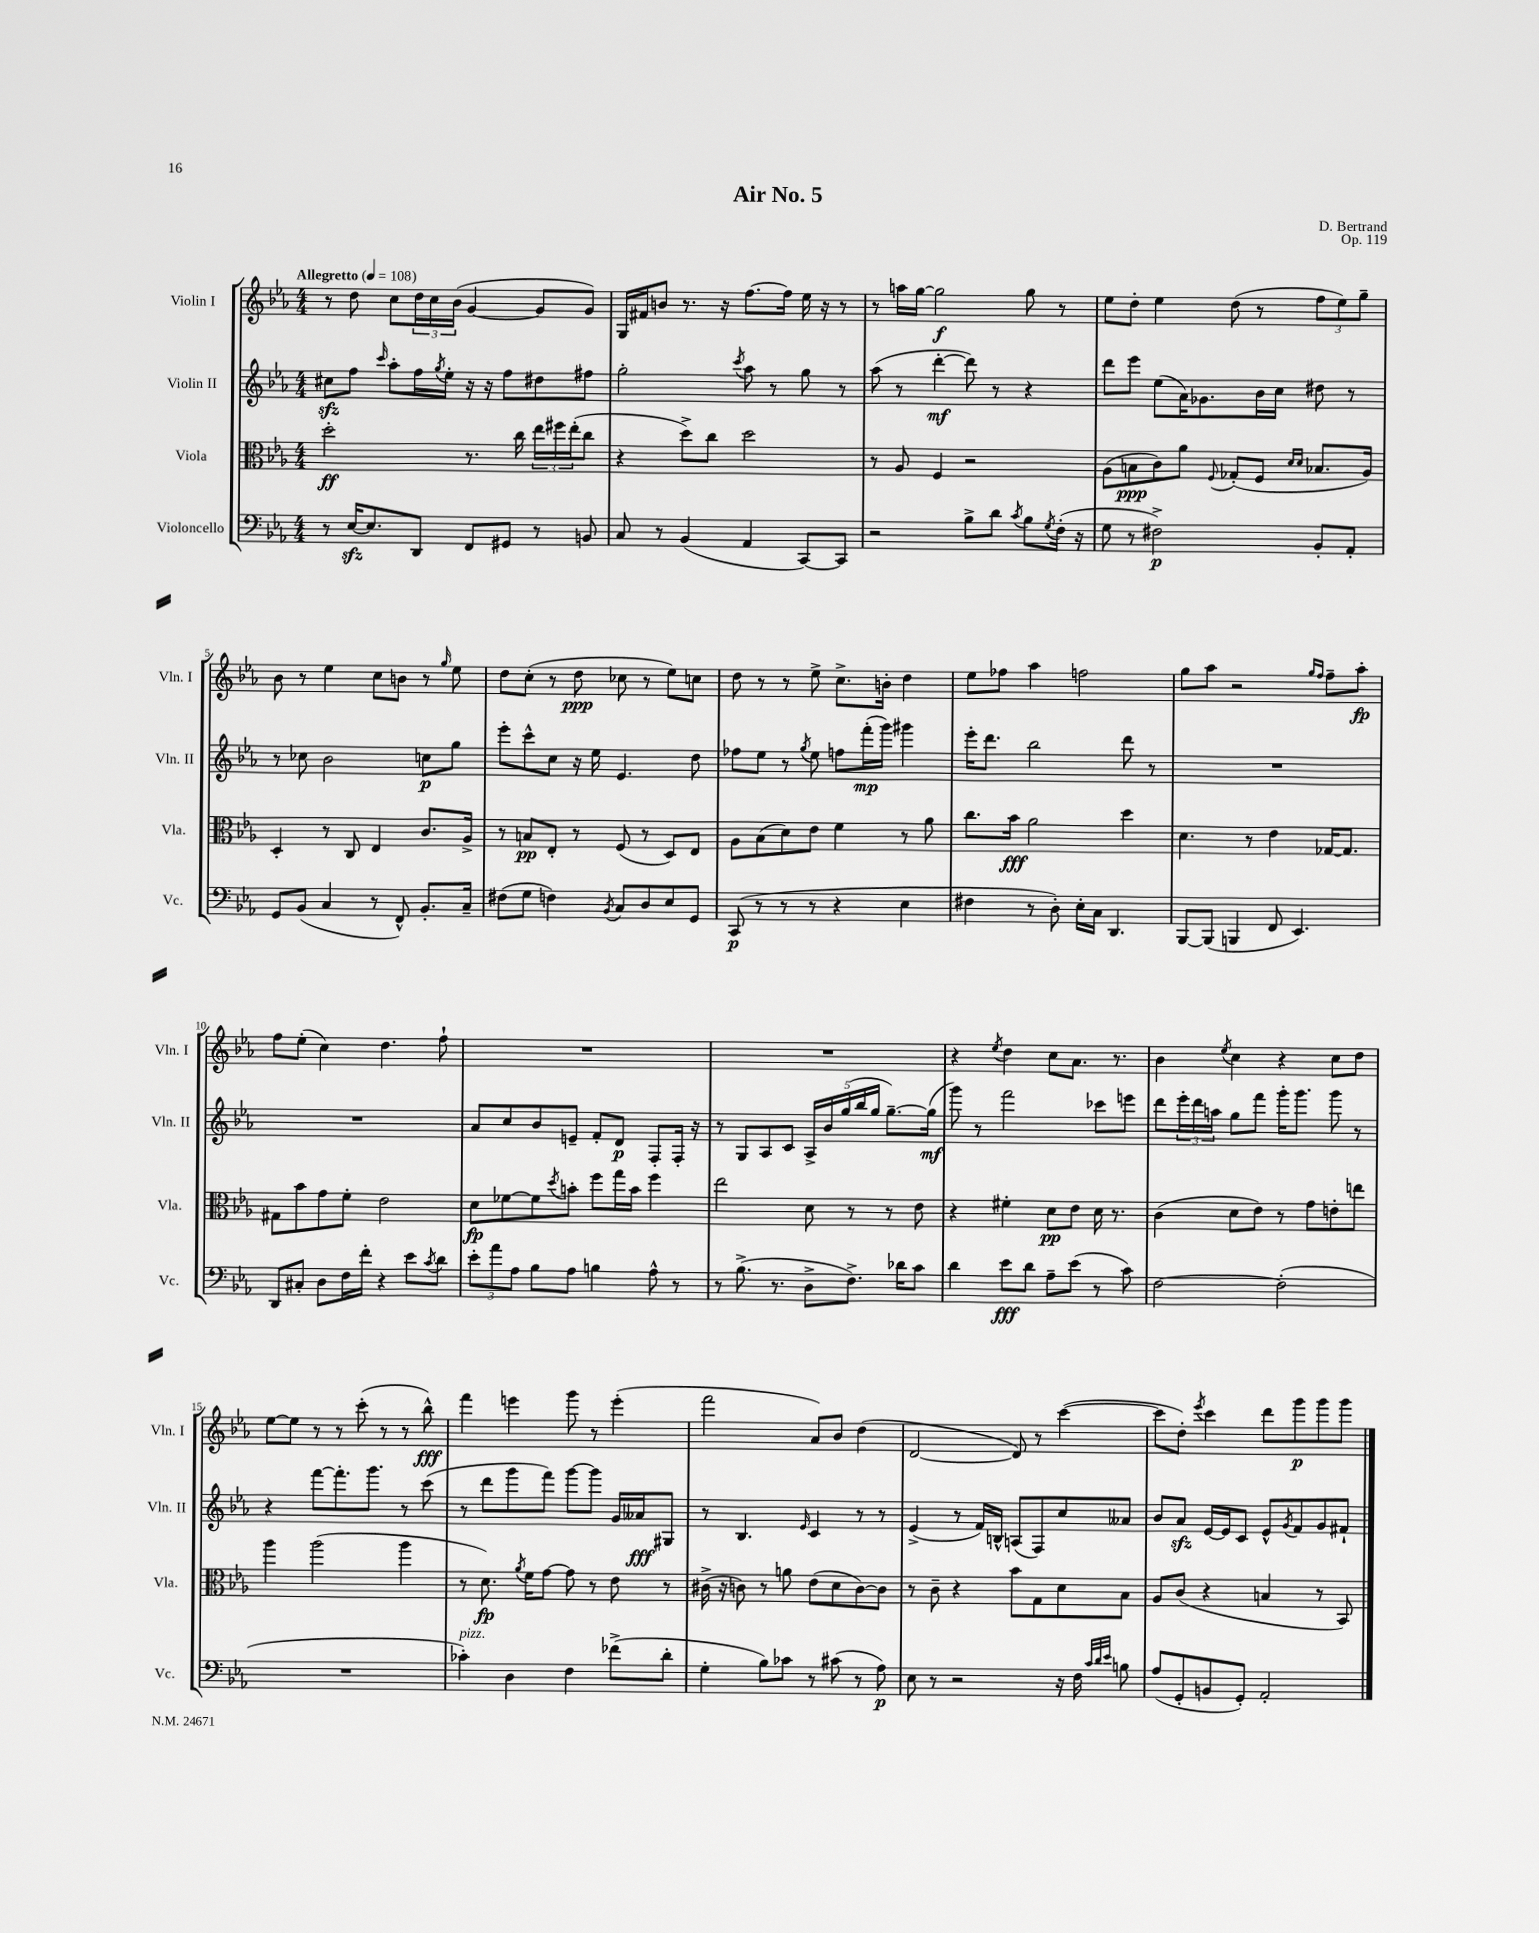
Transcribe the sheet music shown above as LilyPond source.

\header { title = "Air No. 5" composer = "D. Bertrand" opus = "Op. 119" }
<<
\new StaffGroup <<
\new Staff = "s0" \with { instrumentName = "Violin I" shortInstrumentName = "Vln. I" } {
    \clef treble \key ees \major \numericTimeSignature \time 4/4 \tempo "Allegretto" 4 = 108
    r8 d''8 c''8 \tuplet 3/2 { d''16 c''16 bes'16( } g'4~ g'8 g'8) |
    g16 fis'16 b'8 r8. r16 f''8.~ f''16 ees''16 r16 r8 |
    r8 a''16 g''16~ g''2\f g''8 r8 |
    ees''8 d''8-. ees''4 d''8( r8 \tuplet 3/2 { f''8 ees''8) g''8-- } |
    bes'8 r8 ees''4 c''8 b'8 r8 \grace { g''16 } ees''8 |
    d''8 c''8-.( r8 d''8\ppp ces''8 r8 ees''8) c''8 |
    d''8 r8 r8 ees''8-> c''8.-> b'16-. d''4 |
    ees''8 fes''8 aes''4 f''2 |
    g''8 aes''8 r2 \grace { g''16 f''16 } f''8-- aes''8-.\fp |
    f''8 ees''8-.( c''4) d''4. f''8-! |
    R1 |
    R1 |
    r4 \acciaccatura { ees''8 } d''4 c''8 aes'8. r8. |
    bes'4 \acciaccatura { ees''8 } c''4 r4 c''8 d''8 |
    ees''8~ ees''8 r8 r8 c'''8-.( r8 r8 bes''8-^\fff) |
    f'''4 e'''4 g'''8 r8 e'''4-.( |
    f'''2 aes'8) bes'8 d''4( |
    d'2~ d'8) r8 c'''4~( |
    c'''8 d''8-.) \acciaccatura { ees'''8 } c'''4 d'''8 g'''8\p g'''8 g'''8 \bar "|." |
}
\new Staff = "s1" \with { instrumentName = "Violin II" shortInstrumentName = "Vln. II" } {
    \clef treble \key ees \major \numericTimeSignature \time 4/4
    cis''8\sfz f''8 \grace { c'''16 } aes''8-. f''16 \acciaccatura { g''8 } ees''16-. r16 r16 f''8 dis''8 fis''8 |
    g''2-. \acciaccatura { c'''8 } aes''8 r8 g''8 r8 |
    aes''8( r8 d'''4~-.\mf d'''8) r8 r4 |
    d'''8 ees'''8 ees''8( aes'16) ges'8. bes'16 c''16 dis''8 r8 |
    r8 ces''8 bes'2 c''8\p g''8 |
    ees'''8-. c'''8-^ c''8 r16 ees''16 ees'4. d''8 |
    fes''8 ees''8 r8 \acciaccatura { g''8 } ees''8 f''8 f'''16-.\mp( g'''16) gis'''4 |
    ees'''16-. d'''8. bes''2 d'''8 r8 |
    R1 |
    R1 |
    aes'8 c''8 bes'8 e'8-- f'8-. d'8\p f8-. f16-. r16 |
    r8 g8 aes8 c'8 \tuplet 5/4 { aes16-> bes'16 g''16( bes''16 g''16 } g''8.~--) g''16\mf( |
    g'''8) r8 f'''2 ces'''8 e'''8 |
    d'''8 \tuplet 3/2 { ees'''16-. d'''16 a''16 } g''8 f'''8 g'''16-. g'''8. g'''8 r8 |
    r4 f'''8~ f'''8.-. g'''8. r8 c'''8( |
    r8 d'''8 g'''8 f'''8) g'''8~ g'''8 g'16 aeses'16\fff gis8 |
    r8 bes4. \grace { ees'16 } c'4 r8 r8 |
    ees'4->( r8 f'16) b16-^ a8( f8) c''8 aeses'8 |
    bes'8 aes'8\sfz ees'16~ ees'16 c'8 ees'8-^ \acciaccatura { g'8 } f'8 g'8 fis'8-! \bar "|." |
}
\new Staff = "s2" \with { instrumentName = "Viola" shortInstrumentName = "Vla." } {
    \clef alto \key ees \major \numericTimeSignature \time 4/4
    d''2-.\ff r8. c''16 \tuplet 3/2 { ees''16 fis''16 ees''16-.( } c''8 |
    r4 d''8->) c''8 d''2 |
    r8 aes8 f4 r2 |
    aes8( b8\ppp c'8) aes'8 \appoggiatura { f8 } ges8-.( f8 \grace { d'16 d'16 } bes8. aes16) |
    d4-. r8 c8 ees4 c'8. aes16-> |
    r8 b8\pp ees8-. r8 f8( r8 d8) ees8 |
    aes8 bes8( d'8) ees'8 f'4 r8 aes'8 |
    c''8. bes'16\fff aes'2 d''4 |
    d'4. r8 ees'4 ges16~ ges8. |
    gis8 bes'8 g'8 f'8-. ees'2 |
    d'8\fp fes'8~ fes'8 \acciaccatura { d''8 } b'8-. f''8 g''16 b'16 f''4 |
    ees''2 d'8 r8 r8 ees'8 |
    r4 fis'4-. d'8\pp ees'8 d'16 r8. |
    c'4( d'8 ees'8) r8 g'8 e'8-. e''8 |
    aes''4 aes''2( aes''4 |
    r8 d'8.\fp) \acciaccatura { aes'8 } f'16 g'8~ g'8 r8 ees'8 r8 |
    cis'16->( r16 c'8) r8 a'8 ees'8( d'8 c'8~) c'8 |
    r8 c'8-- r4 bes'8 g8 d'8 bes8 |
    aes8 c'8( r4 b4 r8 bes,8) \bar "|." |
}
\new Staff = "s3" \with { instrumentName = "Violoncello" shortInstrumentName = "Vc." } {
    \clef bass \key ees \major \numericTimeSignature \time 4/4
    r8 ees16~\sfz ees8. d,8 f,8 gis,8 r8 b,8 |
    c8 r8 bes,4( aes,4 c,8~) c,8 |
    r2 bes8-> d'8 \acciaccatura { c'8 } bes8 \acciaccatura { g8 } f16-.( r16 |
    g8 r8 fis2->\p) bes,8-. aes,8-. |
    g,8 bes,8( c4 r8 f,8-^) bes,8.-. c16-- |
    fis8( g8 f4) \acciaccatura { bes,8 } c8 d8 ees8 g,8 |
    c,8\p( r8 r8 r8 r4 ees4 |
    fis4 r8 d8-.) ees16-. c16 d,4. |
    bes,,8~ bes,,8( b,,4 f,8 ees,4.) |
    d,8 cis8-. d8 f16 f'16-. r4 ees'8 \acciaccatura { c'8 } d'8 |
    \tuplet 3/2 { ees'8-. aes'8 aes8 } bes8 aes8 b4 aes8-^ r8 |
    r8 bes8.->( r8. d8-> f8.->) des'16 c'8 |
    d'4 ees'8\fff d'8 aes8-- ees'8( r8 c'8) |
    f2~ f2-.( |
    R1 |
    ces'4-.^\markup { \italic "pizz." }) d4 f4 fes'8->( d'8-. |
    g4-. bes8) ces'8 r8 cis'8( r8 aes8\p) |
    ees8 r8 r2 r16 f16 \grace { c'32 d'32 ees'32 } b8 |
    aes8( g,8-. b,8 g,8-.) aes,2-. \bar "|." |
}
>>
>>
